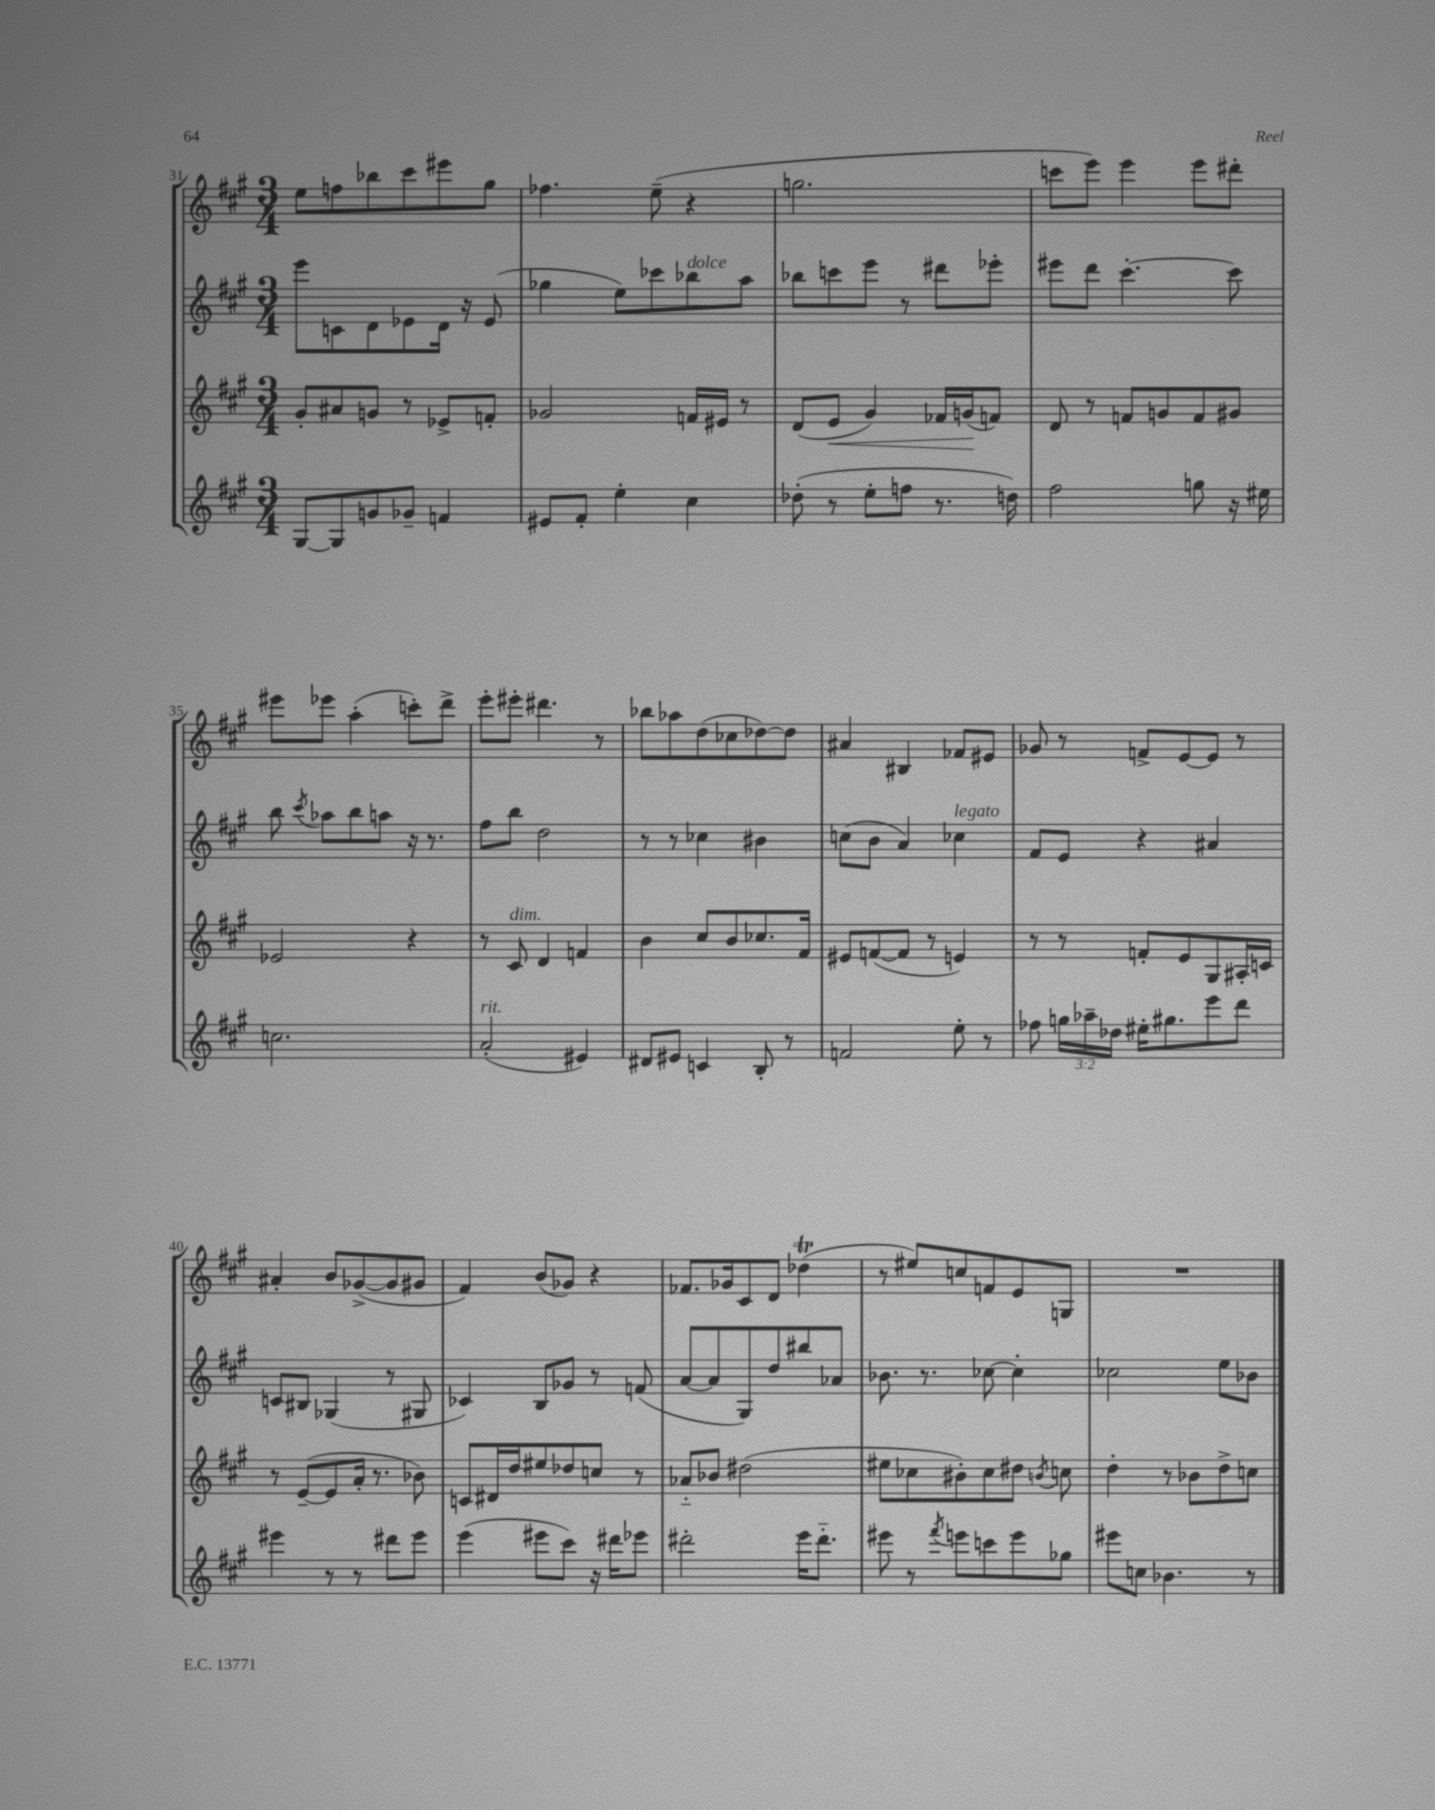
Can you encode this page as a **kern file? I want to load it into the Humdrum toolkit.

**kern	**kern	**kern	**kern
*staff4	*staff3	*staff2	*staff1
*clefG2	*clefG2	*clefG2	*clefG2
*k[f#c#g#]	*k[f#c#g#]	*k[f#c#g#]	*k[f#c#g#]
*M3/4	*M3/4	*M3/4	*M3/4
[8G#	8g#'	8eee	8ee
8G#]	8a#	8c	8ff
8g	8g	8d	8bb-
8g-~	8r	8e-	8ccc#
4f	8e-^	16d	8eee#
.	.	16r	.
.	8f'	(8e-	8gg#
=	=	=	=
8e#	2g-	4gg-	4.ff-
8f#'	.	.	.
4ee'	.	8ee)	.
.	.	8ccc-	(8ee~
4cc#	16f	8bb-	4r
.	16e#	.	.
.	8r	8aa	.
=	=	=	=
(8dd-'	(8d	8bb-	2.gg
8r	8e	8ccc	.
8ee'	4g#)	8eee	.
8ff	.	8r	.
8.r	16f-	8ddd#	.
.	(16g	.	.
.	8f)	8eee-'	.
16dd)	.	.	.
=	=	=	=
2ff#	8d	8eee#	8ccc
.	8r	8ddd	8eee)
.	8f	[4.ccc#'	4eee
.	8g	.	.
8gg	8f	.	8eee
16r	8g#	8ccc#]	8ddd#'
16ee#	.	.	.
=	=	=	=
2.cc	2e-	8bb	8eee#
.	.	8qccc#	.
.	.	8aa-	8eee-
.	.	8bb	(4aa'
.	.	8aa	.
.	4r	16r	8ccc')
.	.	8.r	.
.	.	.	8ddd^
=	=	=	=
(2a'	8r	8ff#	8eee'
.	8c#	8bb	8eee#'
.	4d	2dd	4.ddd#
4e#)	4f	.	.
.	.	.	8r
=	=	=	=
8d#	4b	8r	8bb-
8e#	.	8r	8aa-
4c	8cc#	4cc-	(8dd
.	8b	.	8cc-
8B'	8.cc-	4b#	[8dd-)
8r	.	.	8dd-]
.	16f#	.	.
=	=	=	=
2f	8e#	(8cc	4a#
.	([8f	8b	.
.	8f]	4a)	4B#
.	8r	.	.
8ee'	4e)	4cc-	8f-
8r	.	.	8e#
=	=	=	=
8ff-	8r	8f#	8g-
24gg	8r	8e	8r
24aa-~	.	.	.
24dd-	.	.	.
16ee#'	8f'	4r	8f^
8.gg#	.	.	.
.	8e	.	[8e
8eee	8G#	4a#	8e]
8ddd	16A#'	.	8r
.	16c	.	.
=	=	=	=
4eee#	8r	8c	4a#'
.	([8e~	8B#	.
8r	8e]	(4G-	8b
8r	16a'	.	([8g-^
.	8.r	.	.
8ddd#	.	8r	8g-]
8eee#	8b-)	8G#	8g#
=	=	=	=
(4eee	8c	4c-)	4f#)
.	16d#	.	.
.	16dd	.	.
8eee#	8ee#	8B	(8b
8ccc#)	8dd-	8g-	8g-)
16r	8cc	8r	4r
16ddd#	.	.	.
8eee-	8r	(8f	.
=	=	=	=
2ddd#'	8a-'~	[8a	8.f-
.	8b-	8a]	.
.	.	.	16g-
.	(2dd#	8G#)	8c#
.	.	8dd	8d
16eee	.	8bb#	(4dd-
8.ddd#'~	.	.	.
.	.	8a-	.
=	=	=	=
8eee#	8ee#	8.b-	8r
8r	8cc-	.	8ee#)
.	.	8.r	.
8qfff#	.	.	.
8eee	8b#')	.	8cc
8ccc	8cc-	[8cc-	8f
8eee	8dd#	4cc-']	8e
.	8qb	.	.
8gg-	8cc	.	8G
=	=	=	=
8eee#	4dd'	2cc-	2.r
8cc	.	.	.
4.b-	8r	.	.
.	8b-	.	.
.	8dd^	8ee	.
8r	8cc	8b-	.
==	==	==	==
*-	*-	*-	*-
